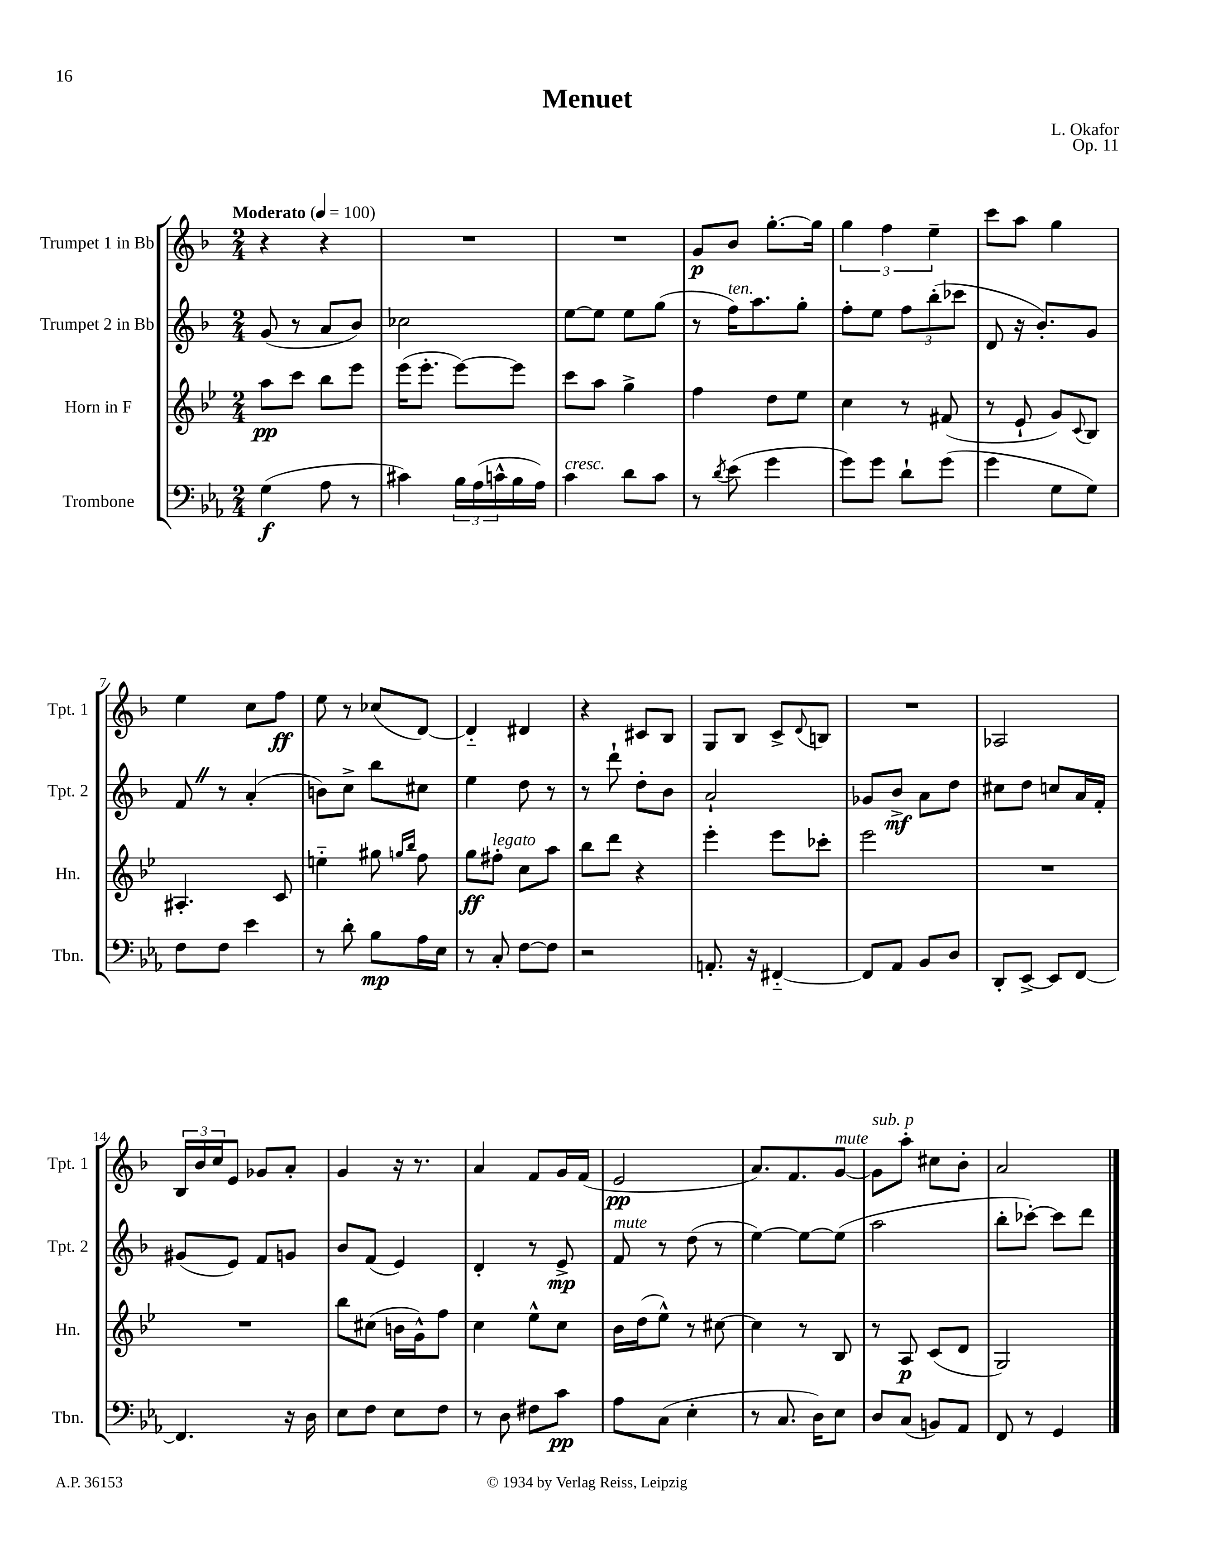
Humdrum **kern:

**kern	**dynam	**kern	**dynam	**kern	**dynam	**kern	**dynam
*part4	*part4	*part3	*part3	*part2	*part2	*part1	*part1
*staff4	*staff4	*staff3	*staff3	*staff2	*staff2	*staff1	*staff1
*I"Trombone	*	*I"Horn in F	*	*I"Trumpet 2 in Bb	*	*I"Trumpet 1 in Bb	*
*I'Tbn.	*	*I'Hn.	*	*I'Tpt. 2	*	*I'Tpt. 1	*
*clefF4	*	*clefG2	*	*clefG2	*	*clefG2	*
*k[b-e-a-]	*	*k[b-e-]	*	*k[b-]	*	*k[b-]	*
*M2/4	*	*M2/4	*	*M2/4	*	*M2/4	*
*MM100	*	*MM100	*	*MM100	*	*MM100	*
=1	=1	=1	=1	=1	=1	=1	=1
!	!	!	!	!	!	!LO:TX:a:B:t=Moderato	!
(4G\	f	8aa\L	pp	(8g/	.	4r	.
.	.	8ccc\J	.	8r	.	.	.
8A-\	.	8bb-\L	.	8a/L	.	4r	.
8r	.	8eee-\J	.	8b-/J)	.	.	.
=2	=2	=2	=2	=2	=2	=2	=2
4c#X\)	.	(16eee-\KL	.	2cc-X\	.	2r	.
.	.	8.eee-'\J	.	.	.	.	.
24B-\LL	.	[8eee-\L)	.	.	.	.	.
(24A-\	.	.	.	.	.	.	.
24cn^^\	.	.	.	.	.	.	.
16B-\	.	8eee-\J]	.	.	.	.	.
16A-\JJ)	.	.	.	.	.	.	.
=3	=3	=3	=3	=3	=3	=3	=3
!LO:TX:a:i:t=cresc.	!	!	!	!	!	!	!
4c\	.	8ccc\L	.	[8ee\L	.	2r	.
.	.	8aa\J	.	8ee\J]	.	.	.
8d\L	.	4gg^\	.	8ee\L	.	.	.
8c\J	.	.	.	(8gg\J	.	.	.
=4	=4	=4	=4	=4	=4	=4	=4
8r	.	4ff\	.	8r	.	8g/L	p
8qd/	.	.	.	.	.	.	.
!	!	!	!	!LO:TX:a:i:t=ten.	!	!	!
(8e-\	.	.	.	16ff\KL)	.	8b-/J	.
.	.	.	.	8.aa\	.	.	.
4g\	.	8dd\L	.	.	.	[8.gg'\L	.
.	.	8ee-\J	.	8gg'\J	.	.	.
.	.	.	.	.	.	16gg\Jk]	.
=5	=5	=5	=5	=5	=5	=5	=5
8g\L)	.	4cc\	.	8ff'\L	.	6gg\	.
8g\J	.	.	.	8ee\J	.	.	.
.	.	.	.	.	.	6ff\	.
8d`\L	.	8r	.	12ff\L	.	.	.
.	.	.	.	(12bb-'\	.	6ee~\	.
(8g\J	.	(8f#X/	.	.	.	.	.
.	.	.	.	12ccc-X\J	.	.	.
=6	=6	=6	=6	=6	=6	=6	=6
4g\	.	8r	.	8d/	.	8ccc\L	.
.	.	8e-`/	.	16r	.	8aa\J	.
.	.	.	.	8.b-'/L)	.	.	.
8G\L	.	8g/L)	.	.	.	4gg\	.
.	.	8qqc/	.	.	.	.	.
8G\J)	.	8B-/J	.	8g/J	.	.	.
!!LO:LB:g=z
=7	=7	=7	=7	=7	=7	=7	=7
8F\L	.	4.A#X'/	.	8fZ/	.	4ee\	.
8F\J	.	.	.	8r	.	.	.
4e-\	.	.	.	(4a'/	.	8cc\L	.
.	.	8c/	.	.	.	8ff\J	ff
=8	=8	=8	=8	=8	=8	=8	=8
8r	.	4een\	.	8bn\L)	.	8ee\	.
8d'\	.	.	.	8cc^\J	.	8r	.
8B-\L	mp	8gg#X\	.	8bb-\L	.	(8cc-X/L	.
.	.	16qqggn/LL	.	.	.	.	.
.	.	16qqbb-/JJ	.	.	.	.	.
16A-\L	.	8ff\	.	8cc#X\J	.	[8d/J)	.
16E-\JJ	.	.	.	.	.	.	.
=9	=9	=9	=9	=9	=9	=9	=9
8r	.	8gg\L	ff	4ee\	.	4d/]	.
!	!	!LO:TX:a:i:t=legato	!	!	!	!	!
8C'/	.	8ff#X'\J	.	.	.	.	.
[8F\L	.	8cc\L	.	8dd\	.	4d#X/	.
8F\J]	.	8aa\J	.	8r	.	.	.
=10	=10	=10	=10	=10	=10	=10	=10
2r	.	8bb-\L	.	8r	.	4r	.
.	.	8ddd\J	.	8ddd`\	.	.	.
.	.	4r	.	8dd'\L	.	8c#X/L	.
.	.	.	.	8b-\J	.	8B-/J	.
=11	=11	=11	=11	=11	=11	=11	=11
8.AAn'/	.	4eee-'\	.	2a`/	.	8G/L	.
.	.	.	.	.	.	8B-/J	.
16r	.	.	.	.	.	.	.
[4FF#X/	.	8eee-\L	.	.	.	8c^/L	.
.	.	.	.	.	.	8qqd/	.
.	.	8ccc-X'\J	.	.	.	8Bn/J	.
=12	=12	=12	=12	=12	=12	=12	=12
8FF#/L]	.	2eee-\	.	8g-X/L	.	2r	.
8AA-/J	.	.	.	8b-^/J	mf	.	.
8BB-/L	.	.	.	8a\L	.	.	.
8D/J	.	.	.	8dd\J	.	.	.
=13	=13	=13	=13	=13	=13	=13	=13
8DD'/L	.	2r	.	8cc#X\L	.	2A-X/	.
[8EE-^/J	.	.	.	8dd\J	.	.	.
8EE-/L]	.	.	.	8ccn/L	.	.	.
[8FF/J	.	.	.	16a/L	.	.	.
.	.	.	.	16f'/JJ	.	.	.
!!LO:LB:g=z
=14	=14	=14	=14	=14	=14	=14	=14
4.FF/]	.	2r	.	(8g#X/L	.	24B-/LL	.
.	.	.	.	.	.	24b-/	.
.	.	.	.	.	.	24cc/J	.
.	.	.	.	8e/J)	.	8e/J	.
.	.	.	.	8f/L	.	8g-X/L	.
16r	.	.	.	8gn/J	.	8a'/J	.
16D\	.	.	.	.	.	.	.
=15	=15	=15	=15	=15	=15	=15	=15
8E-\L	.	8bb-\L	.	8b-/L	.	4g/	.
8F\J	.	(8cc#X\J	.	(8f/J	.	.	.
8E-\L	.	16bn\LL	.	4e/)	.	16r	.
.	.	16g^^\J)	.	.	.	8.r	.
8F\J	.	8ff\J	.	.	.	.	.
=16	=16	=16	=16	=16	=16	=16	=16
8r	.	4cc\	.	4d'/	.	4a/	.
8D\	.	.	.	.	.	.	.
8F#X\L	.	8ee-^^\L	.	8r	.	8f/L	.
8c\J	pp	8cc\J	.	8e^/	mp	16g/L	.
.	.	.	.	.	.	(16f/JJ	.
=17	=17	=17	=17	=17	=17	=17	=17
!	!	!	!	!LO:TX:a:i:t=mute	!	!	!
8A-\L	.	16b-\LL	.	8f/	.	2e/	pp
.	.	(16dd\J	.	.	.	.	.
(8C\J	.	8ee-^^\J)	.	8r	.	.	.
4E-'\	.	8r	.	(8dd\	.	.	.
.	.	[8cc#X\	.	8r	.	.	.
=18	=18	=18	=18	=18	=18	=18	=18
8r	.	4cc#\]	.	[4ee\)	.	8.a/L)	.
8.C/	.	.	.	.	.	.	.
.	.	.	.	.	.	8.f/	.
.	.	8r	.	8ee\L_	.	.	.
16D\KL)	.	.	.	.	.	.	.
!	!	!	!	!	!	!LO:TX:a:i:t=mute	!
8E-\J	.	8B-/	.	(8ee\J]	.	[8g/J	.
=19	=19	=19	=19	=19	=19	=19	=19
!	!	!	!	!	!	!LO:TX:a:i:t=sub. p	!
8D/L	.	8r	.	2aa\	.	8g\L]	.
(8C/J	.	8A/	p	.	.	8aa'\J	.
8BBn/L)	.	(8c/L	.	.	.	8cc#X\L	.
8AA-/J	.	8d/J	.	.	.	8b-'\J	.
=20	=20	=20	=20	=20	=20	=20	=20
8FF/	.	2G/)	.	8bb-'\L	.	2a/	.
8r	.	.	.	[8ccc-X'\J)	.	.	.
4GG/	.	.	.	8ccc-\L]	.	.	.
.	.	.	.	8ddd\J	.	.	.
==	==	==	==	==	==	==	==
*-	*-	*-	*-	*-	*-	*-	*-
